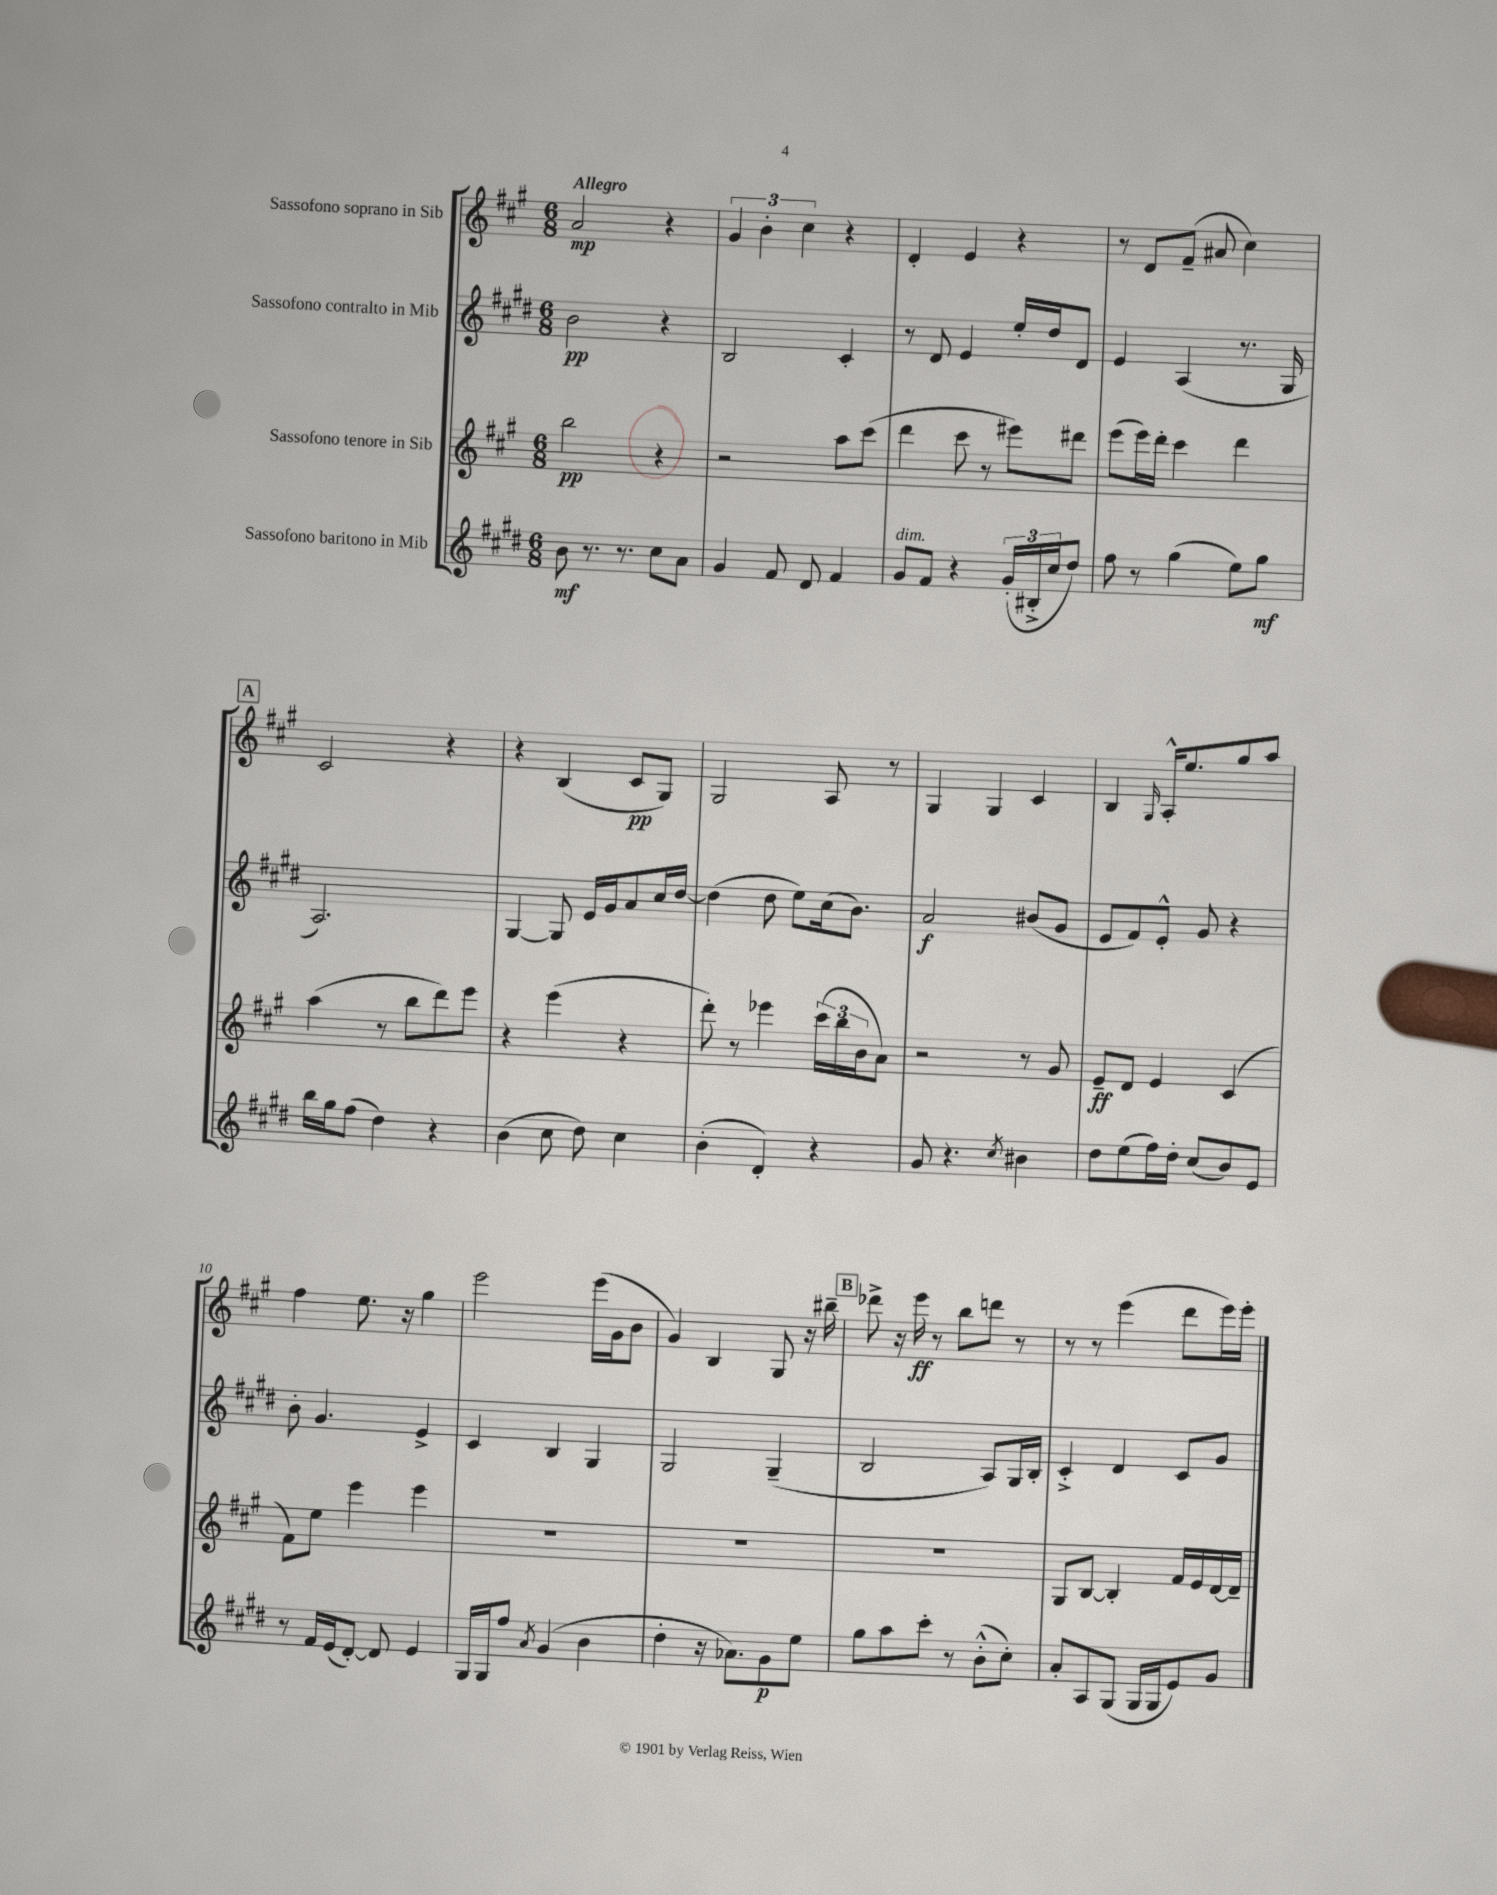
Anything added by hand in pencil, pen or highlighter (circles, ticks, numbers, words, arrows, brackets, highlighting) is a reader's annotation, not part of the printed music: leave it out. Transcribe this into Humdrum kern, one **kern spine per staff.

**kern	**kern	**kern	**kern
*staff4	*staff3	*staff2	*staff1
*clefG2	*clefG2	*clefG2	*clefG2
*k[f#c#g#d#]	*k[f#c#g#]	*k[f#c#g#d#]	*k[f#c#g#]
*M6/8	*M6/8	*M6/8	*M6/8
8b\	2bb\	2b\	2a/
8.r	.	.	.
8.r	.	.	.
8cc#\L	4r	4r	4r
8a\J	.	.	.
=	=	=	=
4g#/	2r	2B/	6g#/
.	.	.	6b'\
8f#/	.	.	.
.	.	.	6cc#\
8d#/	.	.	.
4f#/	8aa\L	4c#'/	4r
.	(8ccc#\J	.	.
=	=	=	=
8g#/L	4ddd\	8r	4d'/
8f#/J	.	8d#/	.
4r	8ccc#\	4e/	4e/
.	8r	.	.
(24g#'/LL	8eee#\L)	16ee'/LL	4r
24B#'^/	.	.	.
.	.	16dd#/J	.
24cc#/J	.	.	.
8dd#/J)	8ddd#\J	8d#/J	.
=	=	=	=
8ff#\	(8eee\L	4e/	8r
8r	16eee\L)	.	8d/L
.	16ddd'\JJ	.	.
(4gg#\	4ccc#\	(4A/	(8f#~/J
.	.	.	8a#/
8ee\L)	4ddd\	8.r	4cc#\)
8gg#\J	.	.	.
.	.	16G#/	.
=	=	=	=
16bb\LL	(4aa\	2.A/)	2c#/
16gg#\J	.	.	.
(8ff#\J	.	.	.
4dd#\)	8r	.	.
.	8bb\L	.	.
4r	8ddd\)	.	4r
.	8eee\J	.	.
=	=	=	=
(4b\	4r	[4G#/	4r
8cc#\	(4eee\	8G#/]	(4B/
8dd#\)	.	16e/LL	.
.	.	16g#/J	.
4cc#\	4r	8a/	8c#/L
.	.	16cc#/L	8G#/J)
.	.	[16dd#/JJ	.
=	=	=	=
(4b'\	8ddd'\)	(4dd#\]	2G#/
.	8r	.	.
4d#'/)	4eee-\	8dd#\	.
.	.	8ee\L)	.
4r	(24ccc#\LL	(16cc#\k	8A/
.	24bb\	.	.
.	.	8.b\J)	.
.	24b\J	.	.
.	8a\J)	.	8r
=	=	=	=
8g#/	2r	2a/	4G#/
4.r	.	.	.
.	.	.	4G#/
8qcc#/	.	.	.
4b#\	8r	(8b#/L	4c#/
.	8g#/	8g#/J	.
=	=	=	=
8dd#\L	8e~/L	8e/L	4B/
(8ee\	8d/J	8f#/)	.
.	.	.	16qqG#/
16ff#\L)	4e/	8e'^^/J	16A'^^/LK
16dd#'\JJ	.	.	8.ee/
(8cc#/L	.	8g#/	.
8b/)	(4c#/	4r	8gg#/
8e/J	.	.	8aa/J
=	=	=	=
8r	8f#\L)	8b'\	4ff#\
16f#/LL	8ee\J	4.g#/	.
(16e/J	.	.	.
[8d#'/J)	4eee\	.	8.ee\
8d#/]	.	.	.
.	.	.	16r
4e/	4eee\	4e^/	4gg#\
=	=	=	=
16G#/LL	2.r	4c#/	2eee\
16G#/J	.	.	.
8ff#/J	.	.	.
8qa/	.	.	.
(4g#/	.	4B/	.
4b\	.	4G#/	(16eee\LL
.	.	.	16g#\J
.	.	.	8b\J
=	=	=	=
4dd#'\	2.r	2G#/	4g#/)
16r	.	.	4B/
8.a-\L)	.	.	.
8g#\	.	(4G#~/	8G#/
8ee\J	.	.	16r
.	.	.	16bb#~\
=	=	=	=
8gg#\L	2.r	2B/	8ddd-^\
8aa\	.	.	16r
.	.	.	16eee\
8ccc#'\J	.	.	8r
8r	.	.	8bb\L
(8b'^^\L	.	8A/L)	8ddd\J
8cc#'\J)	.	16G#/L	8r
.	.	16B'/JJ	.
=	=	=	=
8a'/L	8G#/L	4c#'^/	8r
8A/	[8B/J	.	8r
(8G#/J	4B'/]	4d#/	(4eee\
16G#/LL	.	.	.
16G#/J	.	.	.
8e/)	16f#/LL	8c#/L	8ddd\L
.	16e/	.	.
8g#/J	[16d/	8g#/J	16eee\L)
.	16d~/]JJ	.	16eee'\JJ
==	==	==	==
*-	*-	*-	*-
